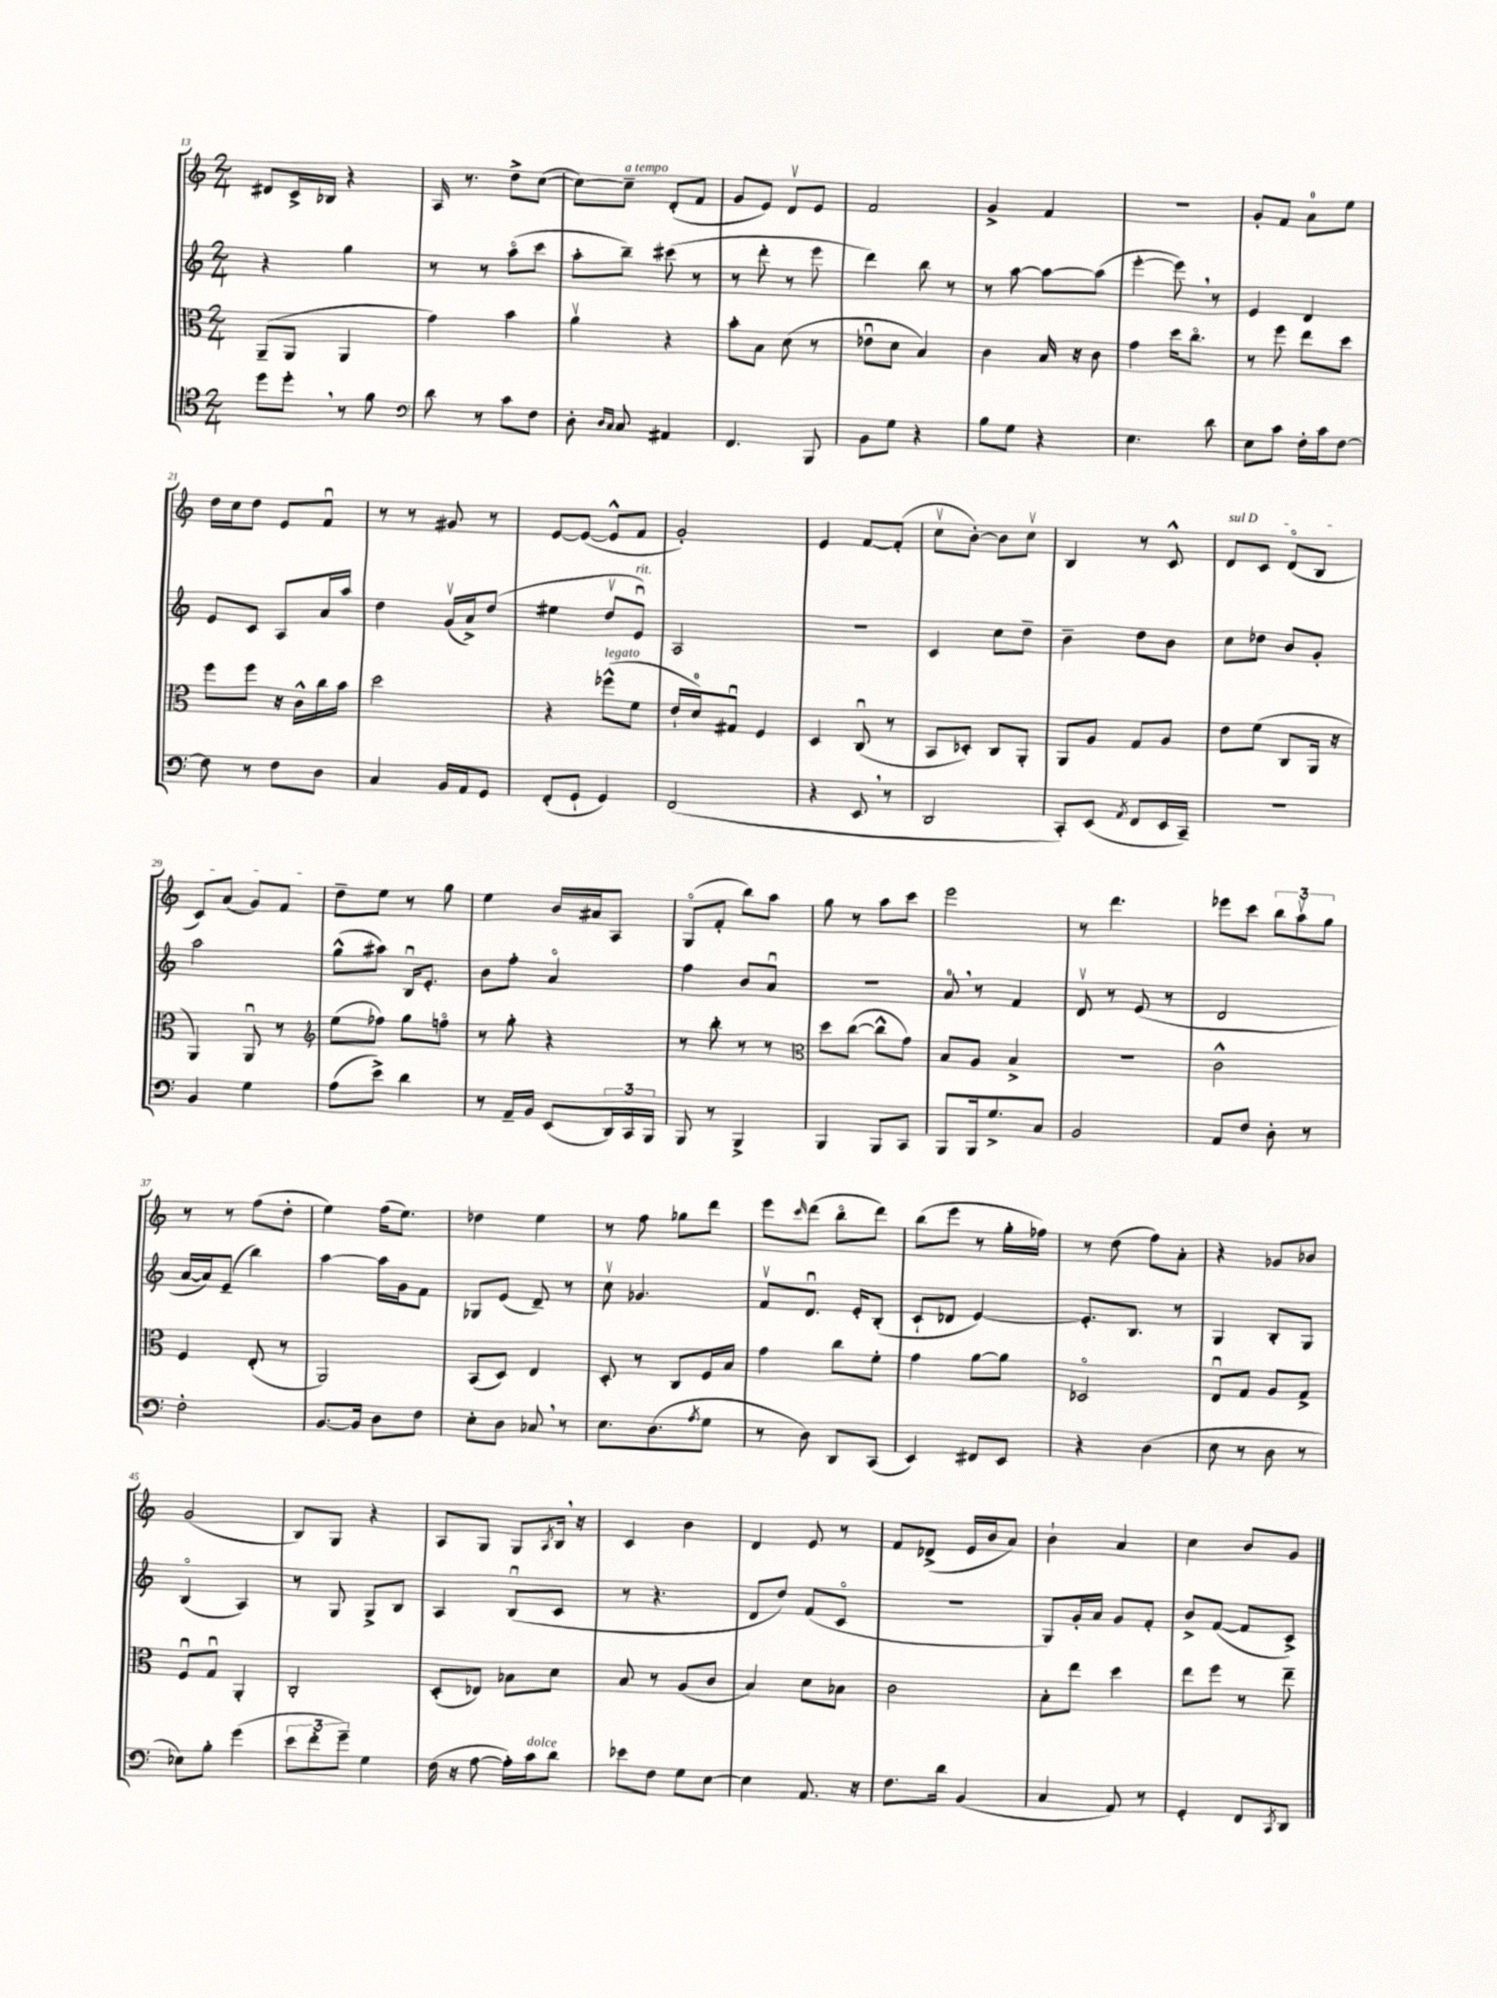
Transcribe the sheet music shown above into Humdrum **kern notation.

**kern	**kern	**kern	**kern
*part4	*part3	*part2	*part1
*staff4	*staff3	*staff2	*staff1
*clefC4	*clefC3	*clefG2	*clefG2
*k[]	*k[]	*k[]	*k[]
*M2/4	*M2/4	*M2/4	*M2/4
=13	=13	=13	=13
8dd\L	(8AA~/L	4r	8d#X/L
8dd',\J	8AA/J	.	16c^/L
.	.	.	16B-X/JJ
8r	4AA/	4gg\	4r
8f\	.	.	.
=14	=14	=14	=14
*clefF4	*	*	*
8d\	4g\)	8r	16A/
.	.	.	8.r
8r	.	8r	.
8c\L	4b\	(8aa\L	8dd^\L
8F\J	.	8ccc\J	([8cc\J
=15	=15	=15	=15
8D'\	4av\	8aa'\L	8cc\L_)
16qqD/LL	.	.	.
16qqC/JJ	.	.	.
!	!	!	!LO:TX:a:i:t=a tempo
8C/	.	8bb~\J)	8cc~\J]
4AA#X/	4r	(8ccc#X\	(8d'/L
.	.	8r	8f/J
=16	=16	=16	=16
4.FF/	8b'\L	8r	8g/L
.	8B\J	8ddd'\	8e/J)
.	(8d\	8r	8dv/L
8BBB/	8r	8eee\	8e/J
=17	=17	=17	=17
8BB\L	8e-Xu\L	4ddd\)	2f/
8G\J	8d\J	.	.
4r	4B/)	8bb\	.
.	.	8r	.
=18	=18	=18	=18
8B\L	4c\	8r	4g^/
8G\J	.	[8aa\	.
4r	16B/	8aa\L_	4f/
.	16r	.	.
.	8c\	(8aa\J]	.
=19	=19	=19	=19
4.E\	4g\	[4eee'\	2r
.	16dd\KL	8eee,\])	.
.	8.cc\J	.	.
8d\	.	8r	.
=20	=20	=20	=20
8E\L	8r	4e/	8g'/L
8c\J	8ff\	.	8f/J
16F'\LL	8ee\L	4d/	8a\L
16c\J	.	.	.
[8F\J	8dd\J	.	8ee\J
!!LO:LB:g=z
=21	=21	=21	=21
8F\]	8ff\L	8e/L	16dd\LL
.	.	.	16cc\J
8r	8ff\J	8c/J	8dd\J
8F\L	16r	8A/L	8e/L
.	16c^^\LL	.	.
8D\J	16cc\	16a/L	8fu/J
.	16b\JJ	16aa/JJ	.
=22	=22	=22	=22
4C/	2dd\	4dd\	8r
.	.	.	8r
16BB/LL	.	(16gv/LL	8g#X/
16AA/J	.	16a^/J)	.
8GG/J	.	(8dd/J	8r
=23	=23	=23	=23
(8FF'/L	4r	4ee#X\	[8e/L
8GG`/J	.	.	(8e/J_
!	!LO:TX:a:i:t=legato	!	!
4GG/)	(8ff-X^^\L	8ddv/L	8e^^/L]
!	!	!LO:TX:a:i:t=rit.	!
.	8f\J	8eu/J)	8f/J
=24	=24	=24	=24
(2FF/	16e`/LL	2A/	2g'/)
.	16d/J)	.	.
.	8G#Xu/J	.	.
.	4F/	.	.
=25	=25	=25	=25
4r	4D/	2r	4e/
8EE,/	(8Cu/	.	[8f/L
8r	8r	.	(8f'/J]
=26	=26	=26	=26
2DD/	8BB/L	4c/	8ccv\L
.	8D-X'/J)	.	[8b'\J)
.	8C/L	8cc\L	8b\L]
.	8AA'/J	8dd~\J	8ccv\J
=27	=27	=27	=27
8CC'/L)	8AA/L	4b~\	4B/
(8EE/J	8A/J	.	.
8qAA/	.	.	.
8FF/L	8G/L	8dd\L	8r
16EE/L	8A/J	8b\J	8c^^/
16CC~/JJ)	.	.	.
=28	=28	=28	=28
!	!	!	!LO:TX:a:i:t=sul D
2r	8e\L	8cc\L	8d/L
.	(8f\J	8dd-X\J	8c/J
.	8C/L	8b/L	(8d/L
.	16AA/Jk	8g'/J	8B/J
.	16r	.	.
!!LO:LB:g=z
=29	=29	=29	=29
4BB/	4AA/)	2aa\	8c/L)
.	.	.	(8a/J
4G\	8AAu/	.	8g/L)
.	8r	.	8f/J
=30	=30	=30	=30
*	*clefG2	*	*
(8A\L	(8ee\L	(8gg^^\L	8dd~\L
8e^\J)	8ff-X\J)	8aa#X\J)	8ee\J
4d\	8gg\L	16Bu/KL	8r
.	.	8.e'/J	.
.	8ffn\J	.	8gg\
=31	=31	=31	=31
8r	8r	8b\L	4ee\
16AA~/LL	8gg'\	8ff'\J	.
16BB/JJ	.	.	.
(8EE/L	4r	4a/	16b/LL
.	.	.	16a#X/J
24DD/L)	.	.	8A/J
24CC/	.	.	.
24BBB/JJ	.	.	.
=32	=32	=32	=32
8BBB/	8r	4ff\	(8G/L
8r	8bb'\	.	8f'/J
4BBB^/	8r	8b/L	8bb\L)
.	8r	8au/J	8aa\J
=33	=33	=33	=33
*	*clefC3	*	*
4BBB/	8dd\L	2r	8gg\
.	([8cc\J	.	8r
8BBB/L	8cc^^\L]	.	8aa\L
8CC/J	8g\J)	.	8ccc\J
=34	=34	=34	=34
8BBB/L	8B/L	8a,/	2eee\
16BBB/k	8A/J	8r	.
8.G^/	.	.	.
.	4B^/	4f/	.
8C/J	.	.	.
=35	=35	=35	=35
2BB/	2r	8dv/	8r
.	.	8r	4.ddd\
.	.	(8e/	.
.	.	8r	.
=36	=36	=36	=36
8AA/L	2c^^\	2d/	8eee-X\L
8F/J	.	.	8ccc\J
8D'\	.	.	12bb\L
.	.	.	12aav\
8r	.	.	.
.	.	.	12gg\J
!!LO:LB:g=z
=37	=37	=37	=37
2F'\	4F/	[16a/LL	8r
.	.	16a/J])	.
.	.	(8e~/J	8r
.	(8E'/	4bb\)	(8ff\L
.	8r	.	8dd'\J
=38	=38	=38	=38
[8.BB/L	2AA/)	[4aa\	4ee\)
16BB/Jk]	.	.	.
8D\L	.	16aa\LL]	(16ff\KL
.	.	16g\J	8.ee\J)
8F\J	.	8f\J	.
=39	=39	=39	=39
8E'\L	(8BB/L	8G-X/L	4dd-X\
8D\J	8D/J)	(8e/J	.
8C-X,/	4E/	8d~/)	4ee\
8r	.	8r	.
=40	=40	=40	=40
8.E\L	8D'/	8ccv\	8r
.	8r	4.g-X/	8ff\
(8.D\	.	.	.
.	8C/L	.	8gg-X\L
8qA/	.	.	.
8G\J	16F/L	.	8ddd\J
.	16B/JJ	.	.
=41	=41	=41	=41
8r	4g\	8fv/L	8eee\L
.	.	.	16qqccc/
8D\)	.	8.du/J	(8ddd\J
8DD/L	8cc\L	.	8bb\L
.	.	16e'/KL	.
(8CC/J	8f'\J	(8B'/J	8ddd\J)
=42	=42	=42	=42
4EE/)	4g\	8c`/L	(8bb\L
.	.	8d-X/J	8eee\J
8FF#X/L	[8a\L	[4e/)	8r
8EE/J	8a\J]	.	16gg'\LL
.	.	.	16ff-X\JJ)
=43	=43	=43	=43
4r	2D-X/	8.e'/L]	8r
.	.	.	(8dd\
.	.	8.B/J	.
(4D\	.	.	8ff\L)
.	.	8r	8a'\J
=44	=44	=44	=44
8E\	8Eu/L	4G/	4r
8r	8G/J	.	.
8D\	8A/L	8B'/L	8g-X/L
8r	8G^/J	8G/J	8b-X/J
!!LO:LB:g=z
=45	=45	=45	=45
8E-X\L)	8Fu/L	(4B/	(2g/
8B'\J	8Gu/J	.	.
(4g\	4AA'/	4A/)	.
=46	=46	=46	=46
12e\L	2C'/	8r	8B/L)
12f'\	.	.	.
.	.	8G/	8G/J
12g~\J)	.	.	.
4G\	.	8G^/L	4r
.	.	8B/J	.
=47	=47	=47	=47
(16F\	(8D'/L	4A/	8A/L
16r	.	.	.
[8A\	8E-X/J)	.	8G/J
16A'\LL])	8B-X\L	(8Bu/L	8G/L
!LO:TX:a:i:t=dolce	!	!	!
16c\J	.	.	.
.	.	.	8qA/
8d\J	8d\J	8c/J	16B,/Jk
.	.	.	16r
=48	=48	=48	=48
8e-X\L	8B/	8r	4c/
8F\J	8r	4.r	.
8G\L	(8A/L	.	4b\
[8E\J	8c/J	.	.
=49	=49	=49	=49
4E\]	4B/)	8d/L	4d/
.	.	8dd/J)	.
8.AA/	8d\L	(8f/L	8e/
.	8B-X\J	8c/J	8r
16r	.	.	.
=50	=50	=50	=50
8.F\L	2c\	2r	8f/L
.	.	.	(8d-X^/J
16d\Jk	.	.	.
(4BB/	.	.	16e/LL
.	.	.	16b/J
.	.	.	8a/J)
=51	=51	=51	=51
4C/	8B'\L	8G/L)	4b`\
.	8ee\J	16g'/L	.
.	.	16a/JJ	.
8AA/)	4dd\	8g/L	4a/
8r	.	8f'/J	.
=52	=52	=52	=52
4GG'/	8ee\L	8b^/L	4cc\
.	8ff\J	([8f/J	.
8FF/L	8r	8f/L]	8b/L
8qCC/	.	.	.
8DD/J	8ee~\	8c^/J)	8g/J
==	==	==	==
*-	*-	*-	*-
